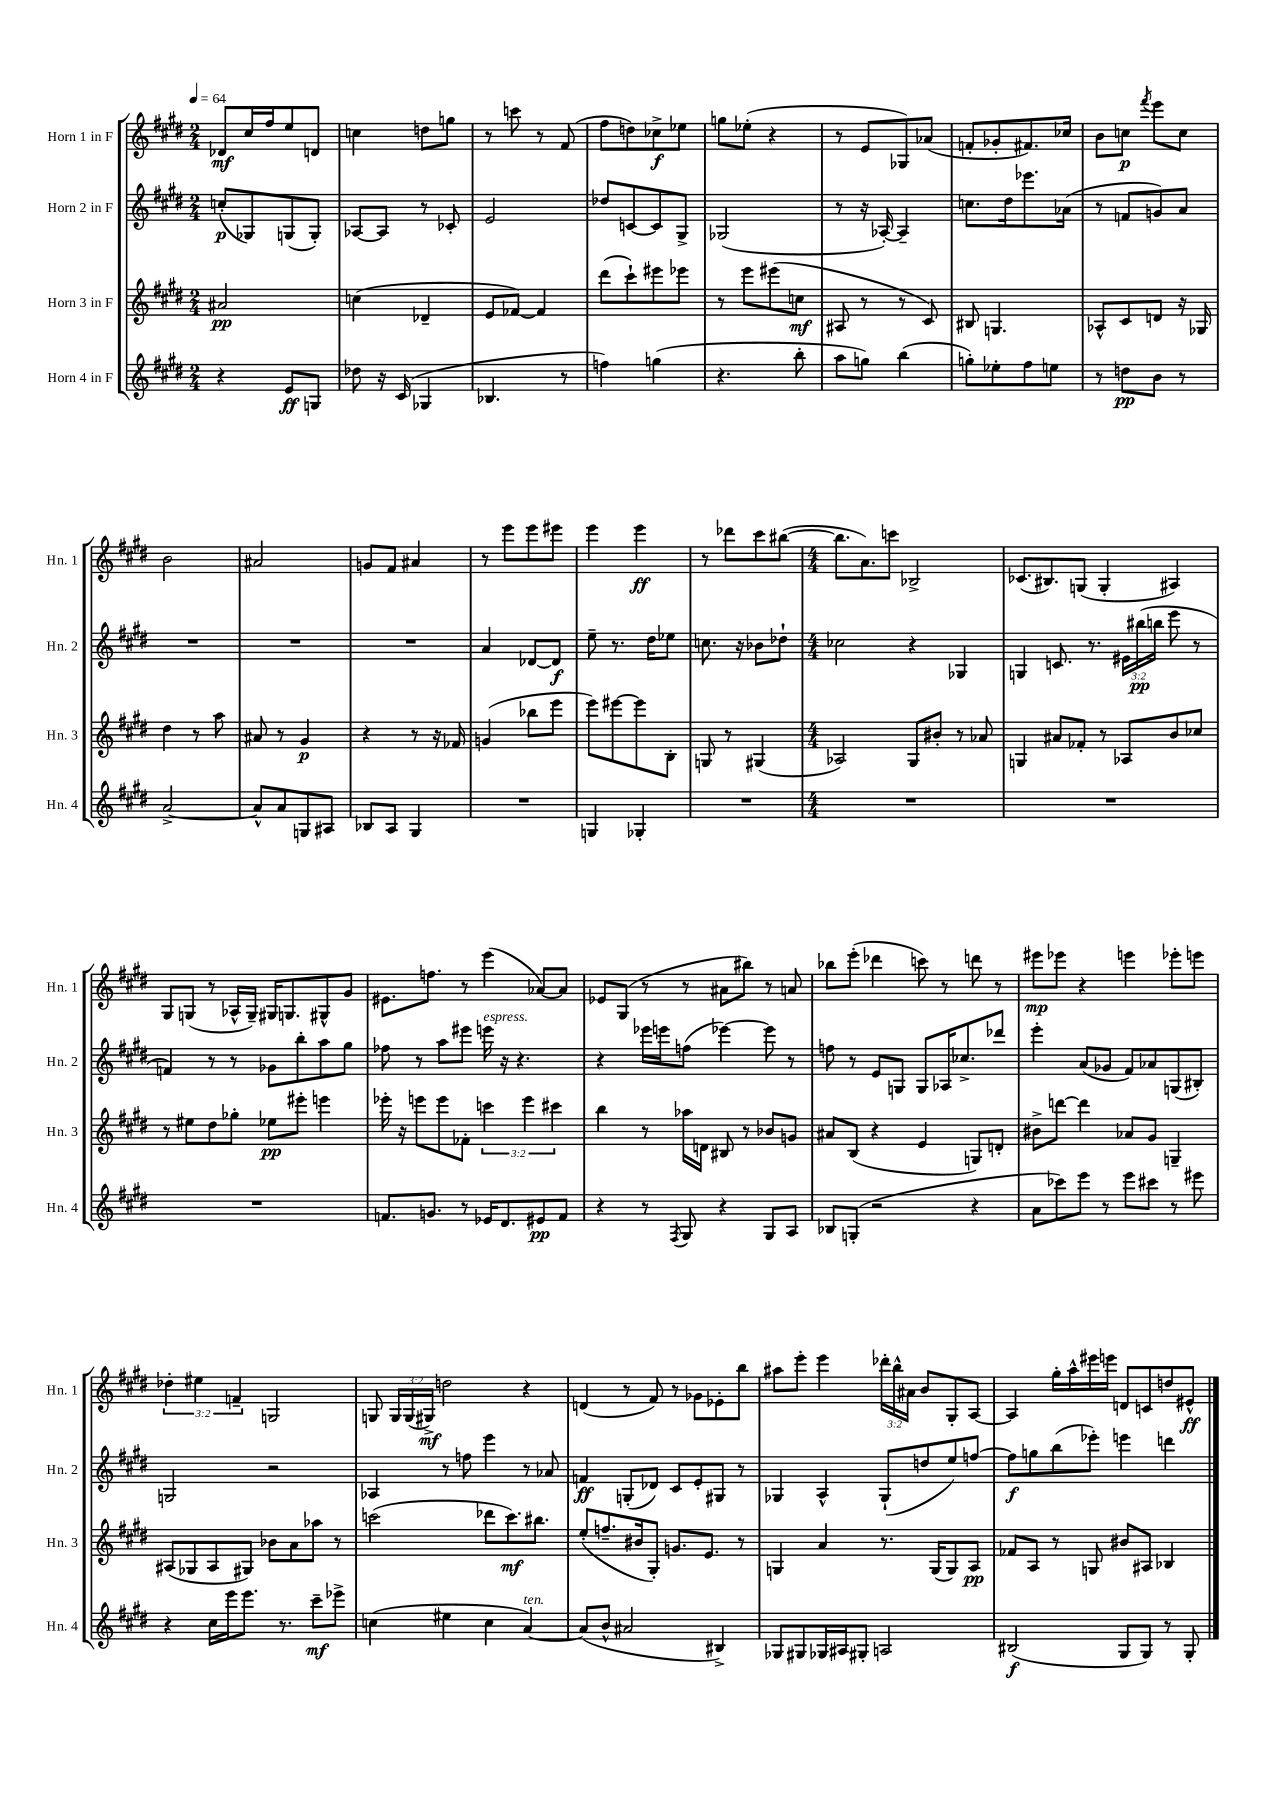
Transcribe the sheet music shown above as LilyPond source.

<<
\new StaffGroup <<
\new Staff = "s0" \with { instrumentName = "Horn 1 in F" shortInstrumentName = "Hn. 1" } {
    \clef treble \key e \major \numericTimeSignature \time 2/4 \override Staff.TupletNumber.text = #tuplet-number::calc-fraction-text \tempo 4 = 64
    \autoBeamOff des'8[\mf cis''16 fis''16 e''8 d'8] |
    c''4 d''8[ g''8] |
    r8 c'''8 r8 fis'8( |
    fis''8[ d''8) ces''8->\f ees''8] |
    g''8[ ees''8]-.( r4 |
    r8 e'8[ ges8) aes'8]( |
    f'8[-. ges'8-. fis'8.) ces''16] |
    b'8[ c''8]\p \acciaccatura { fis'''8 } e'''8[ c''8] |
    b'2 |
    ais'2 |
    g'8[ fis'8] ais'4 |
    r8 e'''8[ e'''8 eis'''8] |
    e'''4 e'''4\ff |
    r8 des'''8[ cis'''8 bis''8]~( |
    \numericTimeSignature \time 4/4 bis''8.[ a'8.) c'''8] bes2-> |
    ces'8.[( bis8.) g8]( g4-. ais4) |
    gis8[ g8]( r8 aes16[-^ g16]--) gis16[ g8. gis8-^ gis'8] |
    eis'8.[ f''8.] r8 e'''4( aes'8[~) aes'8] |
    ees'8[ gis8]( r8 r8 ais'8[ bis''8]) r8 a'8 |
    bes''8[ e'''8]-.( des'''4 c'''8) r8 d'''8 r8 |
    eis'''8[\mp ees'''8] r4 e'''4 ees'''8[-. e'''8] |
    \tuplet 3/2 { des''4-. eis''4 f'4-- } g2 |
    g8 \tuplet 3/2 { g16[ g16( gis16]->\mf) } d''2 r4 |
    d'4( r8 fis'8) r8 ges'8[ ees'8-. b''8] |
    ais''8[ e'''8]-. e'''4 \tuplet 3/2 { des'''16[-. b''16-^ ais'16] } b'8[ gis8-. a8]~ |
    a4 gis''16[-. a''16-^ eis'''16 e'''16] d'8[ c'8 d''8 eis'8]-^\ff \bar "|." |
}
\new Staff = "s1" \with { instrumentName = "Horn 2 in F" shortInstrumentName = "Hn. 2" } {
    \clef treble \key e \major \numericTimeSignature \time 2/4 \override Staff.TupletNumber.text = #tuplet-number::calc-fraction-text
    \autoBeamOff c''8[-.\p( ges8) g8( g8]-.) |
    aes8[~ aes8] r8 ces'8-. |
    e'2 |
    des''8[ c'8~ c'8 gis8]-> |
    ges2( |
    r8 r16 aes16~-.) aes4-- |
    c''8.[ dis''16 ees'''8. aes'16]( |
    r8 f'8[ g'8) a'8] |
    R2 |
    R2 |
    R2 |
    a'4 des'8[~ des'8]\f |
    e''8-- r8. dis''16[ ees''8] |
    c''8. r16 bes'8[ des''8]-! |
    \numericTimeSignature \time 4/4 ces''2 r4 ges4 |
    g4 c'8. r8. \tuplet 3/2 { eis'16[ bis''16\pp( b''16] } e'''8 r8 |
    f'4) r8 r8 ges'8[ b''8-. a''8 gis''8] |
    fes''8 r8 a''8[ eis'''8] e'''16^\markup { \italic "espress." } r16 r4. |
    r4 ees'''16[ e'''16 f''8]( ees'''4~) ees'''8 r8 |
    f''8 r8 e'8[ g8] g8[ aes16 ces''8.-> des'''8] |
    e'''4-. a'8[( ges'8] fis'8[) aes'8 g8( bis8]-.) |
    g2 r2 |
    aes4 r8 f''8 e'''4 r8 aes'8 |
    f'4\ff g8[-.( des'8]) cis'8[ e'8-. gis8] r8 |
    ges4 a4-^ ges8[-!( d''8 e''8) f''8]~ |
    f''8[\f g''8 b''8( ees'''8]-.) e'''4 d'''4 \bar "|." |
}
\new Staff = "s2" \with { instrumentName = "Horn 3 in F" shortInstrumentName = "Hn. 3" } {
    \clef treble \key e \major \numericTimeSignature \time 2/4 \override Staff.TupletNumber.text = #tuplet-number::calc-fraction-text
    \autoBeamOff ais'2\pp |
    c''4( des'4-- |
    e'8[ fes'8]~) fes'4 |
    dis'''8[( cis'''8-!) eis'''8 ees'''8] |
    r8 e'''8[ eis'''8( c''8]\mf |
    ais8 r8 r8 cis'8) |
    bis8 g4. |
    aes8[-^ cis'8 d'8] r16 ges16 |
    dis''4 r8 a''8 |
    ais'8 r8 gis'4\p |
    r4 r8 r16 fes'16 |
    g'4( bes''8[ e'''8] |
    e'''8[) eis'''8~ eis'''8 b8]-. |
    g8 r8 gis4( |
    \numericTimeSignature \time 4/4 aes2) gis8[ bis'8]-. r8 aes'8 |
    g4 ais'8[ fes'8]-. r8 aes8[ b'8 ces''8] |
    r8 eis''8[ dis''8 ges''8]-. ees''8[\pp eis'''8]-. e'''4 |
    ees'''16-. r16 e'''8[ e'''8 fes'8]-. \tuplet 3/2 { c'''4 e'''4 cis'''4 } |
    b''4 r8 aes''16[ d'16] bis8 r8 bes'8[ g'8] |
    ais'8[ b8]( r4 e'4 g8[) d'8]-. |
    bis'8[-> d'''8]~ d'''4 aes'8[ gis'8] g4-- |
    ais8[( ges8 ais8 gis8]) bes'8[ a'8 aes''8] r8 |
    c'''2( des'''8[ c'''8.\mf) bis''8.] |
    e''8[-.( f''8.-- bis'16 gis8]-.) g'8.[ e'8.] r8 |
    g4 a'4 r8. g16[( g8) a8]\pp |
    fes'8[ a8] r8 g8 bis'8[ ais8] bes4 \bar "|." |
}
\new Staff = "s3" \with { instrumentName = "Horn 4 in F" shortInstrumentName = "Hn. 4" } {
    \clef treble \key e \major \numericTimeSignature \time 2/4
    \autoBeamOff r4 e'8[\ff g8] |
    des''8 r16 cis'16( ges4 |
    bes4. r8 |
    f''4) g''4( |
    r4. b''8-. |
    a''8[ g''8]) b''4( |
    g''8[-.) ees''8-. fis''8 e''8] |
    r8 d''8[\pp b'8] r8 |
    a'2~-> |
    a'8[-^ a'8 g8 ais8] |
    bes8[ a8] gis4 |
    R2 |
    g4 ges4-. |
    R2 |
    \numericTimeSignature \time 4/4 R1 |
    R1 |
    R1 |
    f'8.[ g'8.] r8 ees'16[ dis'8. eis'8\pp f'8] |
    r4 r8 \acciaccatura { fis8 } gis8 r4 gis8[ a8] |
    bes8[ g8]-.( r2 r4 |
    a'8[ ces'''8) e'''8] r8 e'''8[ cis'''8] r8 eis'''8 |
    r4 cis''16[ e'''16 e'''8.] r8. cis'''8[--\mf ees'''8]-> |
    c''4( eis''4 c''4 a'4~^\markup { \italic "ten." }) |
    a'8[( b'8]-^ ais'2 bis4->) |
    ges8[ gis8 ges16 ais16 gis8]-. a2 |
    bis2\f( gis8[ gis8]) r8 gis8-. \bar "|." |
}
>>
>>
\layout { \context { \Score \remove "Bar_number_engraver" } }
